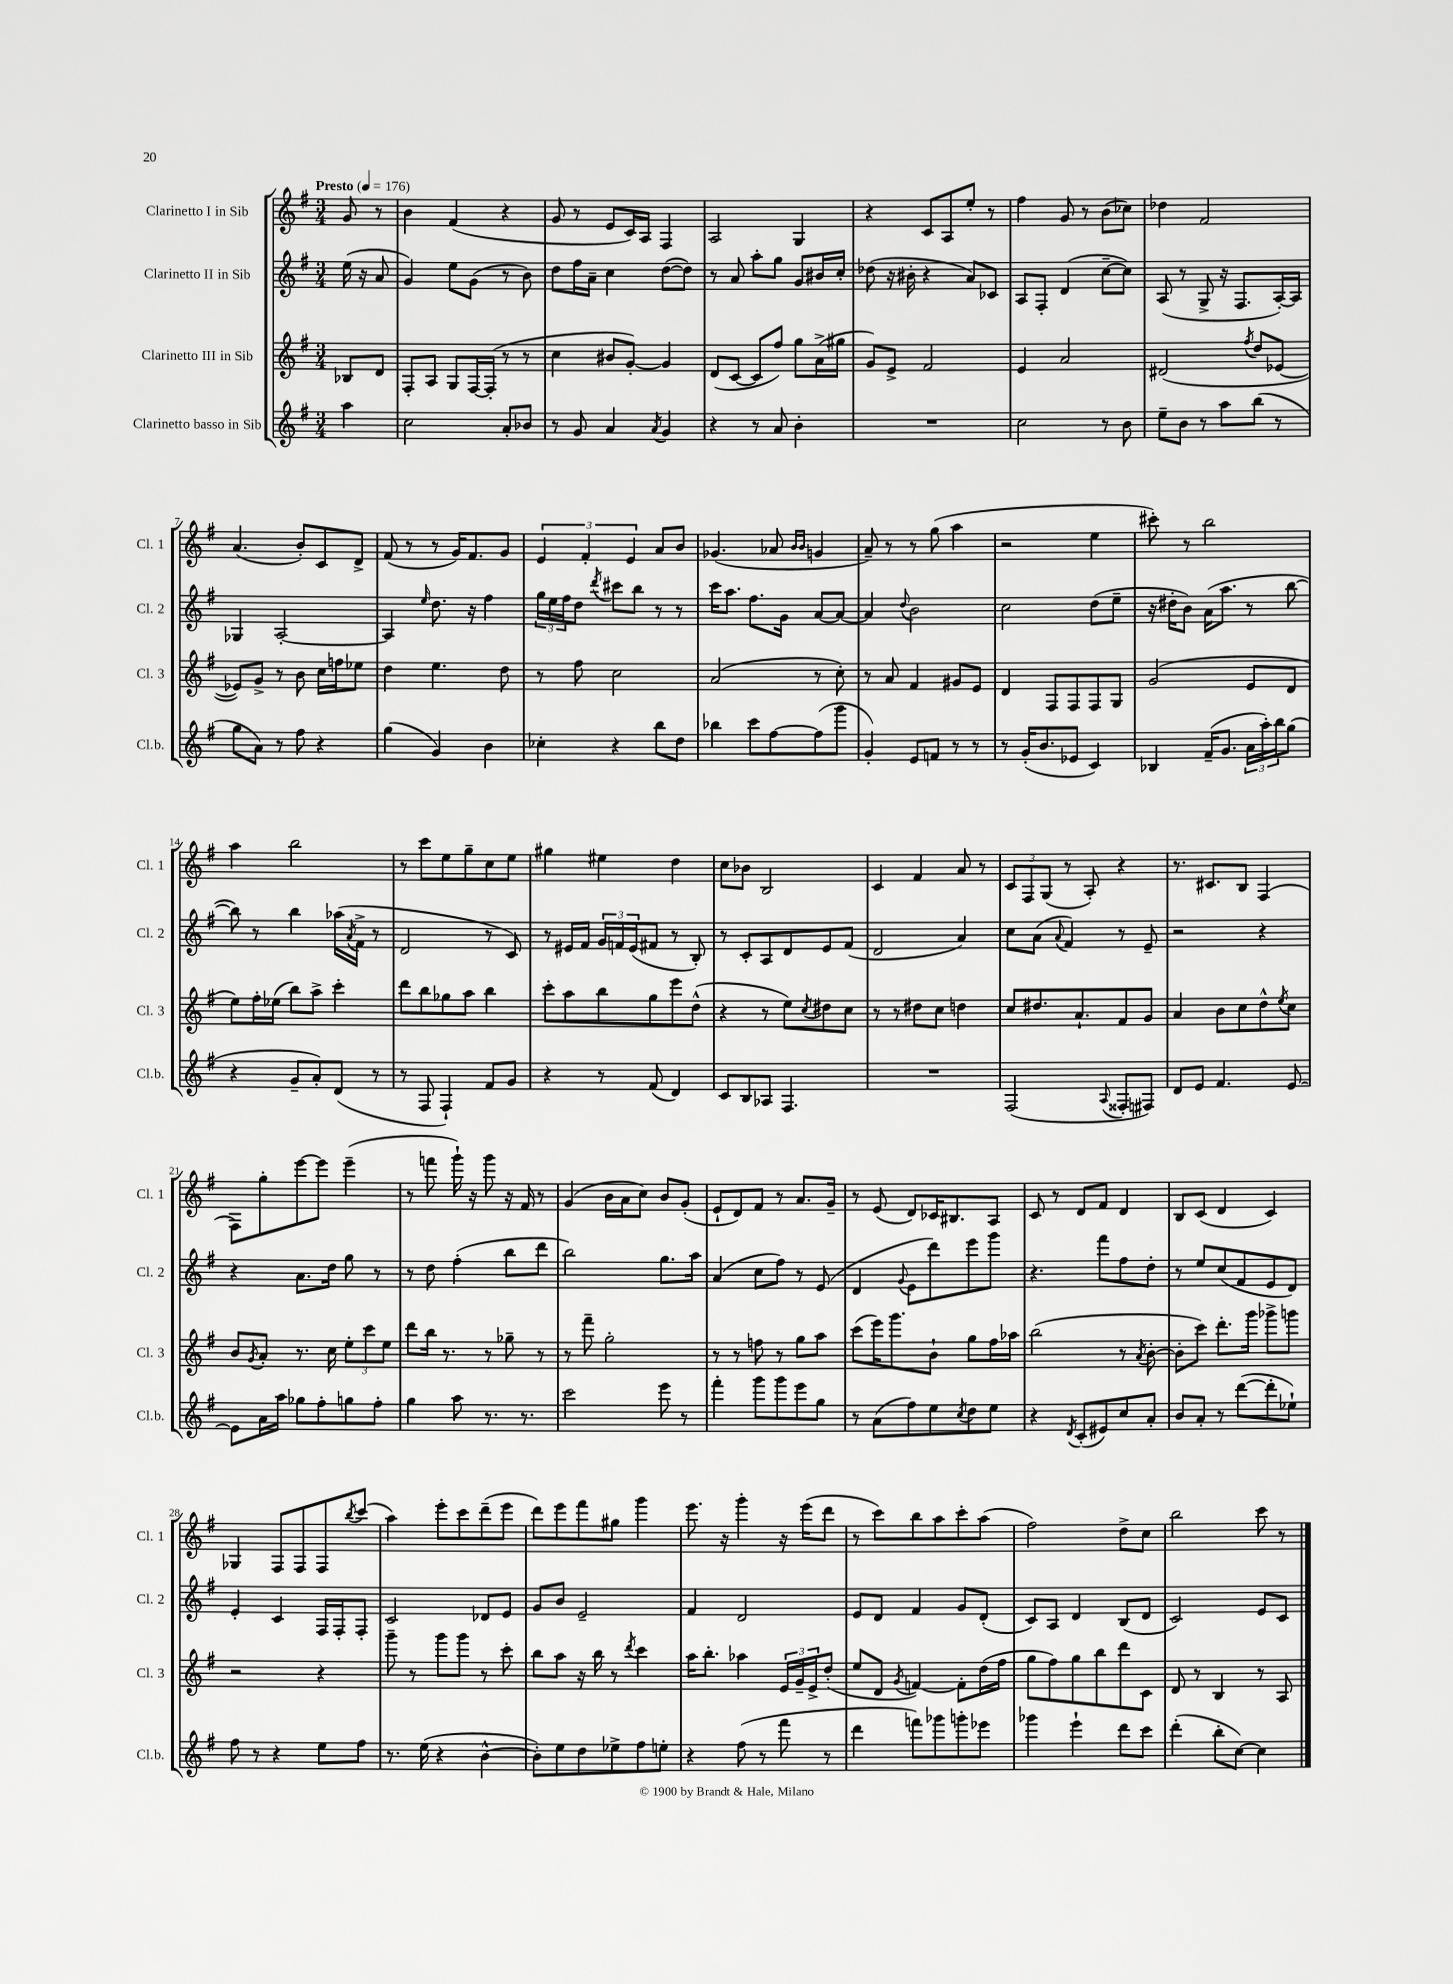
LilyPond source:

<<
\new StaffGroup <<
\new Staff = "s0" \with { instrumentName = "Clarinetto I in Sib" shortInstrumentName = "Cl. 1" } {
    \clef treble \key g \major \numericTimeSignature \time 3/4 \partial 4 \tempo "Presto" 4 = 176
    g'8 r8 |
    b'4 fis'4( r4 |
    g'8 r8 e'8 c'16) a16 fis4 |
    a2 g4 |
    r4 c'8 a8 e''8-. r8 |
    fis''4 g'8 r8 b'8( ces''8) |
    des''4 fis'2 |
    a'4.( b'8-.) c'8 d'8-> |
    fis'8( r8 r8 g'16) fis'8. g'8 |
    \tuplet 3/2 { e'4 fis'4-. e'4 } a'8 b'8 |
    ges'4.( aes'8 \grace { b'16 b'16 } g'4 |
    a'8--) r8 r8 g''8( a''4 |
    r2 e''4 |
    cis'''8-.) r8 b''2 |
    a''4 b''2 |
    r8 c'''8 e''8 g''8-- c''8 e''8 |
    gis''4 eis''4 d''4 |
    c''8 bes'8 b2 |
    c'4 fis'4 a'8 r8 |
    \tuplet 3/2 { c'8 fis8 g8( } r8 a8-.) r4 |
    r8. cis'8. b8 fis4( |
    fis8) g''8-. e'''8~ e'''8 e'''4--( |
    r8 f'''8 g'''16-!) r16 g'''8 r16 fis'16 r8 |
    g'4( b'16 a'16 c''8) b'8 g'8-.( |
    e'8-! d'8) fis'8 r8 a'8. g'16-- |
    r8 e'8( d'8) ces'16 bis8. a8 |
    c'8 r8 d'8 fis'8 d'4 |
    b8 c'8( d'4 c'4) |
    ges4 fis8 fis8 fis8 \acciaccatura { b''8 } c'''8( |
    a''4) e'''8-. c'''8 d'''8--( e'''8 |
    d'''8) e'''8 fis'''8 gis''8 g'''4 |
    e'''8. r16 g'''4-. r16 e'''16( d'''8 |
    r8 c'''8) b''8 a''8 c'''8-. a''8( |
    fis''2) d''8-> c''8 |
    b''2 c'''8 r8 \bar "|." |
}
\new Staff = "s1" \with { instrumentName = "Clarinetto II in Sib" shortInstrumentName = "Cl. 2" } {
    \clef treble \key g \major \numericTimeSignature \time 3/4 \partial 4
    e''16( r16 a'8 |
    g'4) e''8 g'8( r8 b'8) |
    d''8 fis''16 a'16-- c''4 d''8~( d''8) |
    r8 a'8 a''8-. g''8 g'8 bis'16 c''16-. |
    des''8( r16 bis'16-. r4 a'8) ces'8 |
    a8 fis8-. d'4( c''8~-- c''8) |
    a8( r8 g8-> r16 fis8. a16~-.) a16 |
    ges4 a2~-. |
    a4 \grace { e''16 } d''8. r16 fis''4 |
    \tuplet 3/2 { g''16 e''16 fis''16 } d''8 \acciaccatura { d'''8 } cis'''8 b''8 r8 r8 |
    c'''16 a''8. fis''8. g'16 a'8~ a'8~ |
    a'4 \appoggiatura { d''8 } b'2 |
    c''2 d''8( e''8-- |
    r16 dis''16-. b'8) a'16( a''8. r8 b''8~ |
    b''8) r8 b''4 aes''16( \acciaccatura { a'8 } fis'16-> r8 |
    d'2 r8 c'8) |
    r8 eis'16 fis'16 \tuplet 3/2 { g'16 f'16 eis'16( } fis'8 r8 b8-.) |
    r8 c'8-. a8 d'8 e'8 fis'8( |
    d'2 a'4) |
    c''8 a'8( \appoggiatura { a'8 } fis'4) r8 e'8-- |
    r2 r4 |
    r4 a'8. d''16 g''8 r8 |
    r8 d''8 fis''4-.( b''8 d'''8 |
    b''2) g''8. a''16 |
    a'4( c''8 fis''8) r8 e'8( |
    d'4 \appoggiatura { g'8 } e'8 d'''8) e'''8 g'''8 |
    r4. fis'''8 fis''8 d''8-. |
    r8 e''8 c''8( fis'8 e'8 d'8) |
    e'4-. c'4 fis16 fis16-. fis8-. |
    c'2 des'8 e'8 |
    g'8 b'8 e'2-- |
    fis'4 d'2 |
    e'8 d'8 fis'4 g'8 d'8-.( |
    c'8) a8 d'4 b8( d'8 |
    c'2) e'8 c'8 \bar "|." |
}
\new Staff = "s2" \with { instrumentName = "Clarinetto III in Sib" shortInstrumentName = "Cl. 3" } {
    \clef treble \key g \major \numericTimeSignature \time 3/4 \partial 4
    bes8 d'8 |
    fis8-. a8 g8 fis16~ fis16-.( r8 r8 |
    c''4 bis'8 g'8~-.) g'4 |
    d'8( c'8~ c'8 fis''8) g''8 a'16->( gis''16 |
    g'8) e'8-> fis'2 |
    e'4 a'2 |
    dis'2( \acciaccatura { fis''8 } d''8 ees'8~ |
    ees'8) g'8-> r8 b'8 c''16 f''16 ees''8 |
    d''4 e''4. d''8 |
    r8 fis''8 c''2 |
    a'2( r8 c''8-.) |
    r8 a'8 fis'4 gis'8 e'8 |
    d'4 fis8 fis8 fis8 g8 |
    g'2( e'8 d'8 |
    e''8) fis''16-. ees''16( b''8) a''8-> c'''4-. |
    d'''8 b''8 ges''8 a''8 b''4 |
    c'''8-. a''8 b''8 g''8 e'''8 d''8-^( |
    r4 r8 e''8) \acciaccatura { c''8 } dis''8 c''8 |
    r8 r8 dis''8 c''8 d''4 |
    c''8 dis''8. a'8.-! fis'8 g'8 |
    a'4 b'8 c''8 d''8-^ \acciaccatura { e''8 } c''8 |
    b'8 \acciaccatura { g'8 } a'8-. r8. c''16 \tuplet 3/2 { e''8-. c'''8 e''8 } |
    d'''8 b''16 r8. r8 ges''8-- r8 |
    r8 fis'''8-- g''2-. |
    r8 r8 f''8 r8 g''8 a''8 |
    c'''8( e'''16) g'''8. b'8-! g''8 fis''16 aes''16 |
    b''2( r8 \acciaccatura { a'8 } b'8~-. |
    b'8-. c'''8) d'''8.-. g'''16 ges'''8-> g'''8 |
    r2 r4 |
    g'''8-- r8 g'''8 g'''8 r8 c'''8-. |
    b''8 a''8 r16 b''16 r8 \acciaccatura { d'''8 } c'''4 |
    a''16 b''8.-. aes''4 \tuplet 3/2 { e'16 g'16-- e'16-> } d''8-.( |
    e''8 d'8 \acciaccatura { g'8 } f'4~) f'8-. d''16( fis''16 |
    g''8 fis''8) g''8 b''8 d'''8 c'8 |
    d'8 r8 b4 r8 a8 \bar "|." |
}
\new Staff = "s3" \with { instrumentName = "Clarinetto basso in Sib" shortInstrumentName = "Cl.b." } {
    \clef treble \key g \major \numericTimeSignature \time 3/4 \partial 4
    a''4 |
    c''2 a'8-. bes'8 |
    r8 g'8 a'4 \acciaccatura { a'8 } g'4 |
    r4 r8 a'8 b'4-. |
    R2. |
    c''2 r8 b'8 |
    e''8-- b'8 r8 a''8 b''8( r8 |
    g''8 a'8) r8 fis''8 r4 |
    g''4( g'4) b'4 |
    ces''4-. r4 b''8 d''8 |
    bes''4 c'''8 fis''8~ fis''8( g'''8 |
    g'4-.) e'8 f'8 r8 r8 |
    r8 g'16-.( b'8. ees'8 c'4) |
    bes4 fis'16--( g'8. \tuplet 3/2 { a'16 a''16-.) b''16 } g''8( |
    r4 g'8-- a'8-.) d'8( r8 |
    r8 fis8 fis4-!) fis'8 g'8 |
    r4 r8 fis'8( d'4) |
    c'8 b8 aes8 fis4. |
    R2. |
    fis2( \appoggiatura { a8 } fisis8-. fis8) |
    d'8 e'8 fis'4. e'8~ |
    e'8 a'16 a''16 ges''8 fis''8-. g''8 fis''8-. |
    g''4 a''8 r8. r8. |
    c'''2 e'''8 r8 |
    fis'''4-. g'''8 g'''8 e'''8 g''8 |
    r8 a'8( fis''8) e''8 \acciaccatura { c''8 } d''8 e''8 |
    r4 \acciaccatura { d'8 } c'8-.( eis'8) c''8 a'8-. |
    b'8 a'8-. r8 d'''8~( d'''8-. ees''8-!) |
    fis''8 r8 r4 e''8 fis''8 |
    r8. e''16( r4 b'4~-^ |
    b'8-.) e''8 d''8 ees''8-> fis''8 e''8-. |
    r4 fis''8( r8 fis'''8 r8 |
    d'''4 f'''8) ges'''8 g'''8-. ees'''8 |
    ges'''4 e'''4-! d'''8 c'''8 |
    d'''4-.( b''8-. c''8~) c''4 \bar "|." |
}
>>
>>
